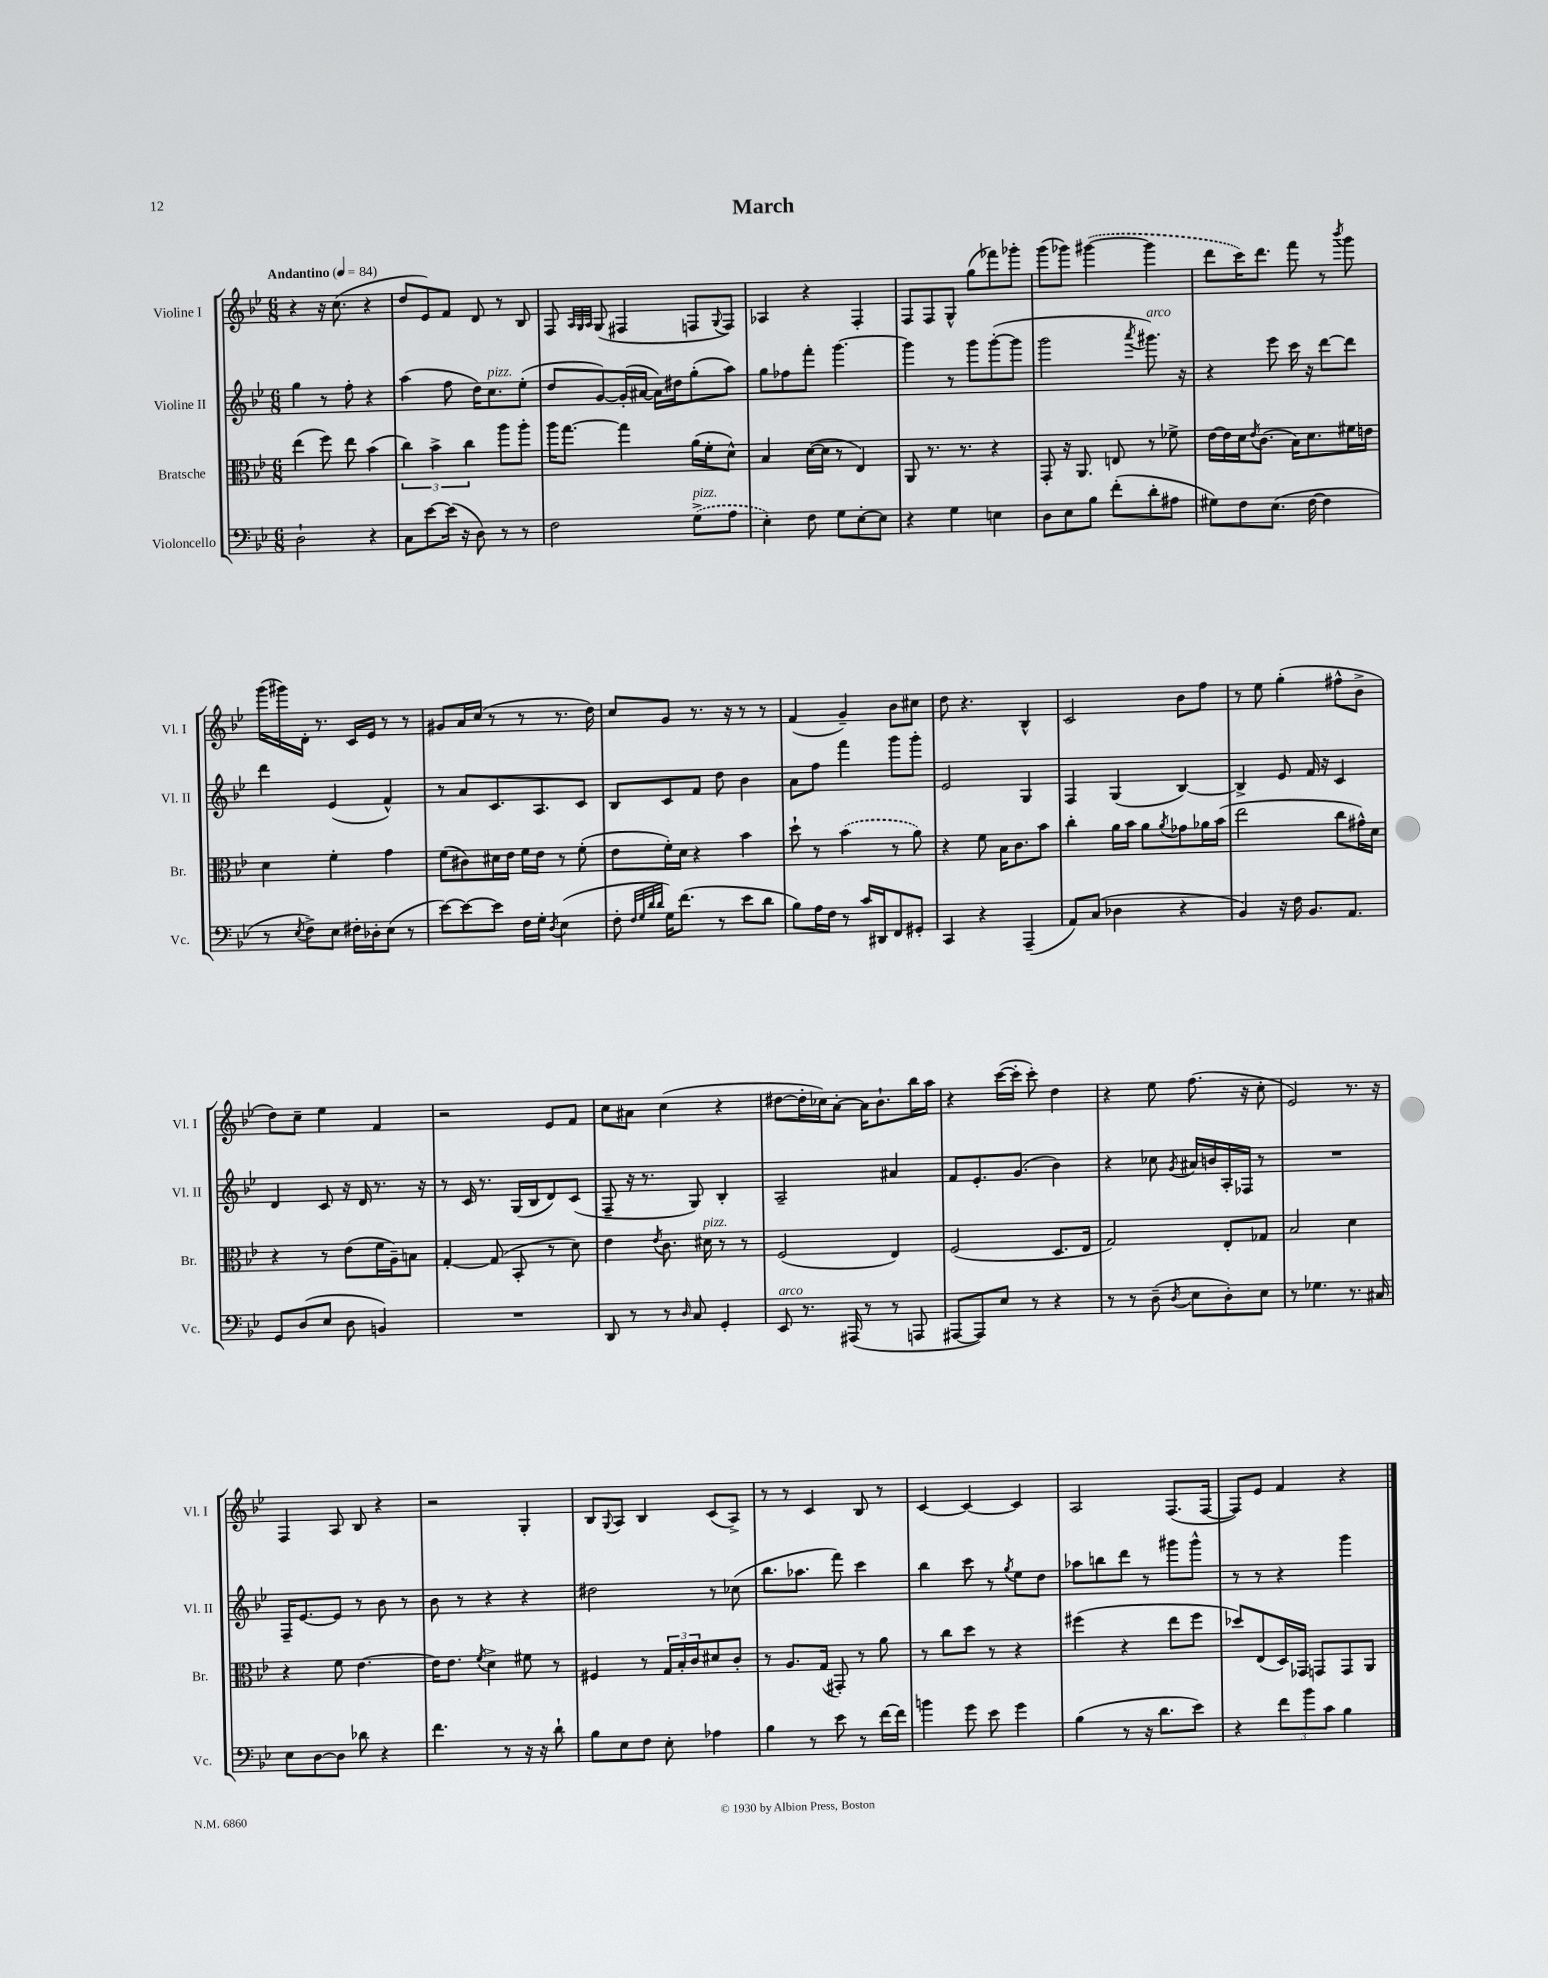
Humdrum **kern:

**kern	**kern	**kern	**kern
*part4	*part3	*part2	*part1
*staff4	*staff3	*staff2	*staff1
*I"Violoncello	*I"Bratsche	*I"Violine II	*I"Violine I
*I'Vc.	*I'Br.	*I'Vl. II	*I'Vl. I
*clefF4	*clefC3	*clefG2	*clefG2
*k[b-e-]	*k[b-e-]	*k[b-e-]	*k[b-e-]
*M6/8	*M6/8	*M6/8	*M6/8
*MM84	*MM84	*MM84	*MM84
=1	=1	=1	=1
!	!	!	!LO:TX:a:B:t=Andantino
2D`\	(4ee-\	4gg\	4r
.	8ff\)	8r	16r
.	.	.	(8.cc\
.	8ee-\	8ff'\	.
4r	(4b-\	4r	4r
=2	=2	=2	=2
8C\L	6cc\)	(4aa\	8dd/L
[8e-\	.	.	8e-/)
.	6b-^\	.	.
(16e-\Jk]	.	8ff\	8f/J
16r	.	.	.
.	6cc\	.	.
8D\)	.	16dd\KL)	8d/
!	!	!LO:TX:a:i:t=pizz.	!
.	.	8.cc\	.
8r	8aa\L	.	8r
8r	8aa'\J	(8ee-'\J	8B-/
=3	=3	=3	=3
2F\	16aa\KL	8dd/L	8F/
.	[8.gg\J	.	.
.	.	.	32qqA/LLL
.	.	.	32qqG/
.	.	.	32qqA/JJJ
.	.	[8g/)	(8G/
.	4gg\]	(16g'/L]	4F#X/
.	.	[16a#X/JJ	.
.	.	16a#\LL])	.
.	.	16dd#X\J	.
!LO:TX:a:i:t=pizz.	!	!	!
(8G^\L	(16a\LL	(8gg'\	8Fn/L
.	16f'\J	.	.
.	.	.	8qqG/
8A\J	8d^^\J)	8aa\J)	8F/J)
=4	=4	=4	=4
4E-'\)	4B-/	8gg\L	4A-X/
.	.	8ff-X\	.
8F\	([16d\LL	8fff'\J	4r
.	16d\JJ]	.	.
8G\L	8r	[4.ggg\	.
[8E-'\	4E-/)	.	4F'/
8E-\J]	.	.	.
=5	=5	=5	=5
4r	8AA/	4ggg\]	8F/L
.	8.r	.	8F/
4G\	.	8r	8G^^/J
.	8.r	.	.
.	.	8ggg\L	(8gg\L
4En\	4r	([8ggg'\	8fff-X\)
.	.	8ggg\J]	8ggg-X'\J
=6	=6	=6	=6
8D\L	8GG'/	2ggg\	(8ggg\L
8E-\	16r	.	8ggg-X\J)
.	8.AA/	.	.
8B-\J	.	.	([4ggg#X\
(8f'\L	8En/	.	.
.	.	8qaaa/	.
!	!	!LO:TX:a:i:t=arco	!
8d'\	8r	8.ggg#X\)	4ggg#\]
8A#X\J	8f-X^\	.	.
.	.	16r	.
=7	=7	=7	=7
8G#X\L)	[16e-\LL	4r	8ddd\L
.	16e-\]	.	.
8F\	16d\J	.	16ccc\K)
.	8qe-/	.	.
.	(8.c\J	.	8.ddd\J
(8.E-\J	.	8eee-\	.
.	16B-\KL)	16ccc\	8fff\
[16F\	8.d\	16r	.
4F\]	.	[8ddd\L	8r
.	.	.	8qbbb-/
.	16f#X\L	8ddd\J]	8ggg\
.	16en\JJ	.	.
!!LO:LB:g=z
=8	=8	=8	=8
8r	4d\	4ddd\	(16ggg\LL
.	.	.	16ggg#X\)
8qE-/	.	.	.
8F^\L)	.	.	16d'\JJ
.	.	.	8.r
8E-\J	4f'\	(4e-/	.
16F#X'\LL	.	.	16c/LL
16D-X'\J	.	.	16e-/JJ
(8E-\J	4g\	4f^^/)	8r
8r	.	.	8r
=9	=9	=9	=9
[8e-\L)	(8f\L	8r	8g#X/L
8e-\_	8c#X\)	8a/L	16a/L
.	.	.	(16cc/JJ
8e-\J]	16d#X\L	8.c/	8r
.	16e-\JJ	.	.
16F\LL	16f\LL	.	8r
16G'\JJ	16e-\JJ	8.A/	.
8qD/	.	.	.
(4E-\	8r	.	8.r
.	(8f'\	8c/J	.
.	.	.	16dd\)
=10	=10	=10	=10
8F'\	8e-\L	8B-/L	8cc/L
32qqF/LLL	.	.	.
32qqG/	.	.	.
32qqd/	.	.	.
32qqd/JJJ	.	.	.
16G\KL)	16f'\L)	8c/	8g/J
(8.f\J	16d\JJ	.	.
.	4r	8f/J	8.r
8r	.	8dd\	.
.	.	.	16r
8e-\L	4b-\	4b-\	8r
8d\J	.	.	8r
=11	=11	=11	=11
8B-\L)	8dd`\	8a\L	(4f/
16A\L	8r	8ff\J	.
16F\JJ	.	.	.
8r	(4b-\	4fff\	4g~/)
16c/LL	.	.	.
16DD#X/J	.	.	.
8FF/	8r	8ggg\L	8b-\L
8GG#X'/J	8a\)	8ggg'\J	8cc#X\J
=12	=12	=12	=12
4CC/	4r	2e-/	8dd\
.	.	.	4.r
4r	8f\	.	.
.	16B-\KL	.	.
.	8.c\	.	.
(4AAA~/	.	4G/	4B-^^/
.	8b-\J	.	.
=13	=13	=13	=13
8AA/L)	4cc'\	4F/	2c/
(8C/J	.	.	.
4D-X\	16a\LL	(4G/	.
.	16b-\JJ	.	.
.	8a\L	.	.
.	8qa/	.	.
4r	8g-X\	[4B-/)	8b-\L
.	16a-X\L	.	8ff\J
.	(16b-\JJ	.	.
=14	=14	=14	=14
4BB-/)	2ee-\	4B-^/]	8r
.	.	.	8ee-\
16r	.	8e-/	(4gg'\
16F\	.	.	.
8.BB-/L	.	16f/	.
.	.	16r	.
.	8cc\L	4c/	8ff#X^^\L
8.AA/J	.	.	.
.	16g#X^^\L)	.	8b-^\J
.	16d\JJ	.	.
!!LO:LB:g=z
=15	=15	=15	=15
8GG/L	4r	4d/	8dd\L)
(8D/	.	.	8cc~\J
8E-/J	8r	8c/	4ee-\
8D\	(8e-\L	16r	.
.	.	16d/	.
4BBn/)	16f\L	8.r	4f/
.	16A~\J)	.	.
.	8Bn\J	.	.
.	.	16r	.
=16	=16	=16	=16
2.r	[4G'/	8r	2r
.	.	16c/	.
.	.	8.r	.
.	(8G/]	.	.
.	8BB-'/	(16G/LL	.
.	.	16B-/J	.
.	8r	8d/)	8e-/L
.	8d\)	(8c/J	8f/J
=17	=17	=17	=17
8DD/	4e-\	8F~/	8cc\L
8r	.	16r	8a#X\J
.	.	8.r	.
.	8qe-/	.	.
8r	8.c\	.	(4cc\
16qqD/	.	.	.
8C/	.	8G/)	.
!	!LO:TX:a:i:t=pizz.	!	!
.	16d#X\	.	.
4GG'/	8r	4B-'/	4r
.	8r	.	.
=18	=18	=18	=18
!LO:TX:a:i:t=arco	!	!	!
8EE-/	(2F/	2A~/	[8dd#X\L
8.r	.	.	16dd#'\L]
.	.	.	16cc-X\J)
.	.	.	[8a'\J
(16AAA#X/	.	.	.
8r	.	.	16a\KL]
.	.	.	8.b-`\
8r	4E-/)	4a#X/	.
8AAAn/	.	.	16bb-\L
.	.	.	16aa\JJ
=19	=19	=19	=19
[8AAA#X/L	(2F/	8f/L	4r
8AAA#/])	.	8.e-'/	.
8E-/J	.	.	([16ccc\LL
.	.	(8.g/J	16ccc'\JJ]
8r	.	.	8ccc'\)
4r	8.D/L	4b-\)	4dd\
.	16E-/Jk	.	.
=20	=20	=20	=20
8r	2G/)	4r	4r
8r	.	.	.
(8D~\	.	8cc-X\	8ee-\
8qD/	.	8qg/	.
8E-\L	.	16a#X/LL	(8.ff\
.	.	16bn/	.
8D'\)	8E-'/L	16A'/	.
.	.	16F-X/JJ	16r
8E-\J	8G-X/J	8r	8cc'\
=21	=21	=21	=21
8r	2B-/	2.r	2e-/)
4.G-X\	.	.	.
8.r	4d\	.	8.r
16C#X/	.	.	16r
!!LO:LB:g=z
=22	=22	=22	=22
8E-\L	4r	16F~/KL	4F/
.	.	[8.e-/	.
[8D\	.	.	.
8D\J]	8f\	8e-/J]	8A/
8d-X\	[4.e-\	8r	8B-/
4r	.	8b-\	4r
.	.	8r	.
=23	=23	=23	=23
4.f\	16e-\KL]	8b-\	2r
.	8.e-\J	.	.
.	.	8r	.
.	8qf/	.	.
.	4d^\	4r	.
8r	.	.	.
16r	8f#X\	4r	4G'/
16r	.	.	.
8d`\	8r	.	.
=24	=24	=24	=24
8B-\L	4F#X/	2dd#X\	8B-/L
.	.	.	8qqG/
8E-\	.	.	8A/J
8F\J	8r	.	4B-/
8E-'\	24G/LL	.	.
.	24B-'/	.	.
.	24c/J	.	.
4A-X\	8d#X/	8r	(8c/L
.	8c'/J	(8cc-X\	8A^/J)
=25	=25	=25	=25
4B-\	8r	8.bb-\L	8r
.	8.A/L	.	8r
.	.	8.aa-X\J	.
8r	.	.	4c/
.	(16G/Jk	.	.
8e-\	8GG#X'/)	8fff\)	.
8r	8r	4ccc\	8B-/
[16f\LL	8a\	.	8r
16f\JJ]	.	.	.
=26	=26	=26	=26
4bn\	8r	4bb-\	[4c/
.	8cc\L	.	.
8g\	8dd\J	8ccc\	4c/_
8e-\	8r	8r	.
.	.	8qgg/	.
4g\	4r	8ee-\L	4c/]
.	.	8dd\J	.
=27	=27	=27	=27
(4B-\	(4ff#X\	8aa-X\L	2A/
.	.	8bbn\	.
8r	4r	8ddd\J	.
16r	.	8r	.
8.d\L	.	.	.
.	8ee-\L	8ggg#X\L	(8.F/L
8e-\J)	8ff#\J	8ggg#^^\J	.
.	.	.	[16F/Jk
=28	=28	=28	=28
4r	8dd-X/L)	8r	8F/L])
.	(8E-/	8r	8e-/J
12f\L	16D/L)	4r	4f/
.	16GG-X/JJ	.	.
12b-\	.	.	.
.	8GGn/L	.	.
12c\J	.	.	.
4B-\	8GG/	4ggg\	4r
.	8AA/J	.	.
==	==	==	==
*-	*-	*-	*-
